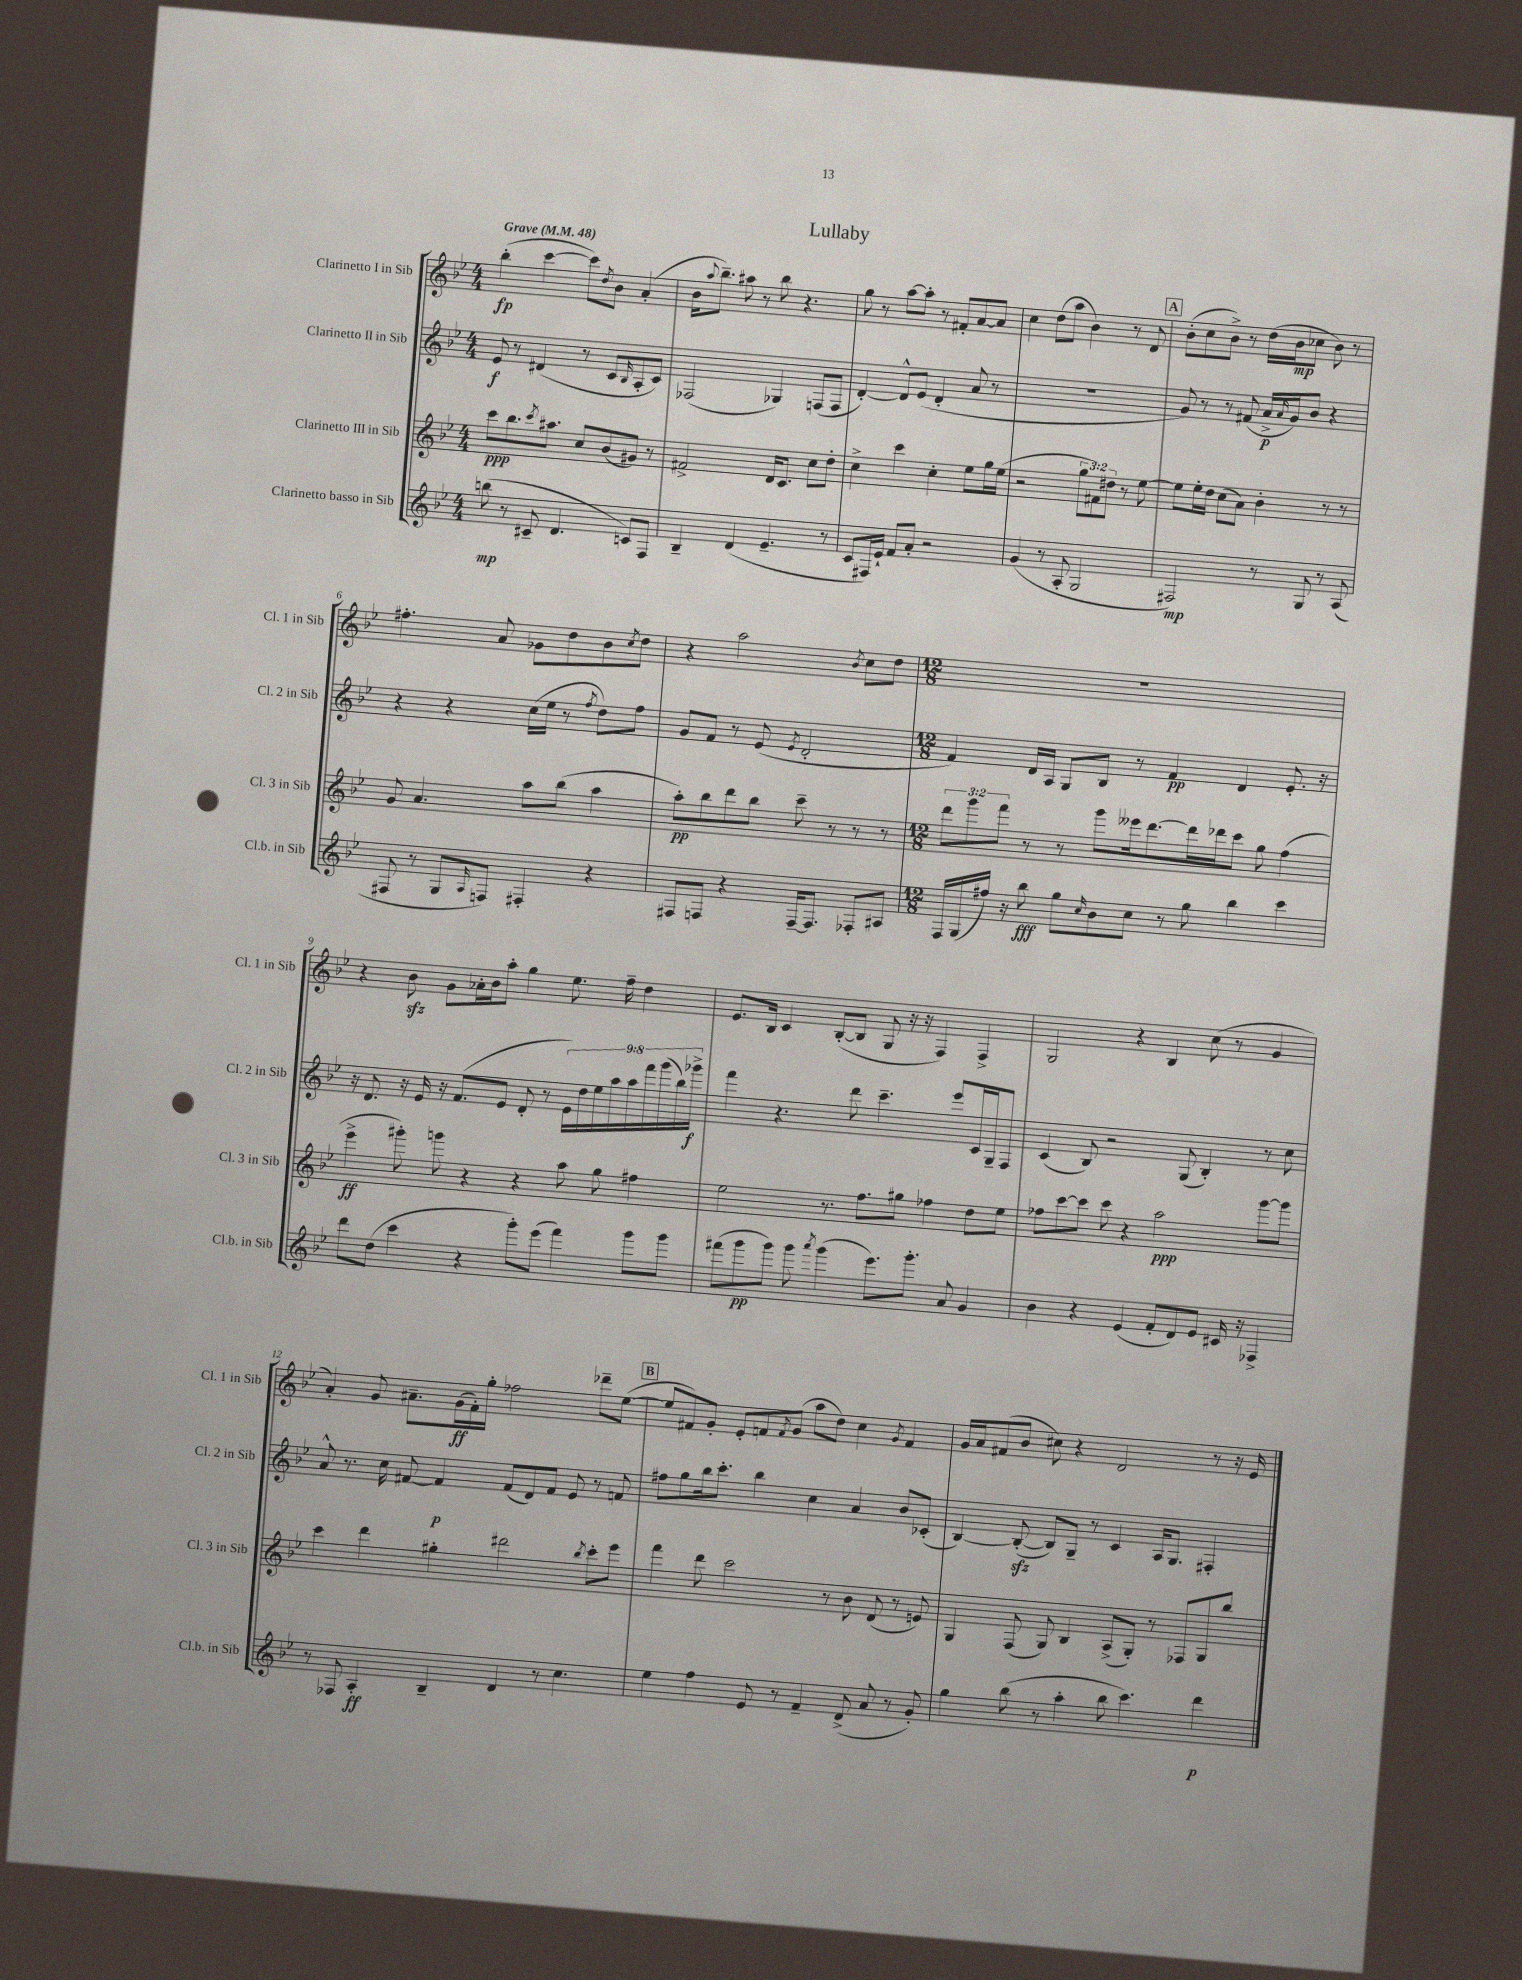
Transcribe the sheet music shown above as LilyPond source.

\header { title = "Lullaby" }
<<
\new StaffGroup <<
\new Staff = "s0" \with { instrumentName = "Clarinetto I in Sib" shortInstrumentName = "Cl. 1 in Sib" } {
    \clef treble \key bes \major \numericTimeSignature \time 4/4 \tempo "Grave" 4 = 48
    bes''4-.\fp( c'''4~ c'''8) \acciaccatura { d''8 } bes'8 a'4-.( |
    bes'16 \appoggiatura { a''8 } bes''8.--) ais''8 r8 bes''8 r4. |
    g''8 r8 a''8~ a''8-. r8 fis'8-. a'8~ a'8 |
    c''4 d''8( a''8 bes'4) r8 d'8 |
    \mark \markup { \box "A" } bes'8-.( c''8 bes'8->) r8 d''16( bes'16\mp ces''8 bes'8) r8 |
    fis''4.-. a'8 ges'8 d''8 bes'8 \acciaccatura { c''8 } d''8 |
    r4 a''2 \acciaccatura { bes'8 } c''8 d''8 |
    \numericTimeSignature \time 12/8 R1. |
    r4 bes'8\sfz g'8 aes'16-. bes'16 a''8-. g''4 ees''8. f''16-- d''4 |
    ees'8. bes16 c'4 bes8~-.( bes8 g8 r16 r16 f4) f4-> |
    g2 r4 bes4 c''8( r8 g'4 |
    a'4-.) g'8 ais'8.-- g'16\ff( f'16-.) g''16-. fes''2 des'''8-- ees''8~( |
    \mark \markup { \box "B" } ees''8 fis'8) g'8-. ees'8-. f'8 \acciaccatura { f'8 } g'8( a''8 d''8) c''4 \acciaccatura { g'8 } f'4 |
    g'16 a'16 fis'8( bes'8 cis''8) r4 d'2 r8 r16 ees'16 \bar "|." |
}
\new Staff = "s1" \with { instrumentName = "Clarinetto II in Sib" shortInstrumentName = "Cl. 2 in Sib" } {
    \clef treble \key bes \major \numericTimeSignature \time 4/4 \override Staff.TupletNumber.text = #tuplet-number::calc-fraction-text
    ees'8\f r8 dis'4( r8 c'8 \grace { bes16 } a8-. c'8) |
    fes2( ges4) f8( f8 |
    d'4~-.) d'8-^ ees'8( d'4-. a'8 r8 |
    R1 |
    \mark \markup { \box "A" } g'8) r8 r8 fis'8( a'16->\p \grace { a'16 } g'16) bes'8 r4 |
    r4 r4 c''16( ees''16 r8 \acciaccatura { f''8 } d''8) f''8 |
    g'8 f'8 r8 ees'8( \acciaccatura { ees'8 } d'2-. |
    \numericTimeSignature \time 12/8 f'4) d'16 a16 g8 bes8 r8 f'4\pp d'4 ees'8.-. r16 |
    r16 d'8. r16 ees'16 r16 f'8.( ees'8 d'8-. r8 \tuplet 9/8 { ees'16) d''16 ees''16 a''16 a''16 f'''16 g'''16( bes''16) ges'''16->\f } |
    f'''4 r4. d'''8 c'''4.-- ees'''8 c'16 g16-- f8 |
    c'4( bes8) r2 g8( bes4-.) r8 c''8 |
    a'8-^ r8. c''16 fis'8~ fis'4\p fis'8( d'8) fis'8 ees'8 r8 f'8 |
    \mark \markup { \box "B" } fis''8 g''8 bes''16 c'''8.-. bes''4 c''4 a'4 bes'8 ces'8-.( |
    bes4~) bes8~-.\sfz( bes8) g8-- r8 c'4 a16 g8. fis4-. \bar "|." |
}
\new Staff = "s2" \with { instrumentName = "Clarinetto III in Sib" shortInstrumentName = "Cl. 3 in Sib" } {
    \clef treble \key bes \major \numericTimeSignature \time 4/4 \override Staff.TupletNumber.text = #tuplet-number::calc-fraction-text
    c'''8\ppp bes''8. \acciaccatura { c'''8 } ais''8. c''8 bes'8( gis'8) r8 |
    fis'2-> d'16 c'8. c''8 d''8-. |
    c''4-> c'''4 c''4-. ees''8 g''16 ees''16( |
    r2 \tuplet 3/2 { g''8 fis'8) dis''8 } r8 ees''8~ |
    \mark \markup { \box "A" } ees''8 ees''16-. d''16 c''8( a'8) bes'4-. r8 r8 |
    g'8 a'4. a''8 bes''8( a''4 |
    a''8-.\pp) bes''8 d'''8 bes''8 c'''8-- r8 r8 r8 |
    \numericTimeSignature \time 12/8 \tuplet 3/2 { d'''8 g'''8 f'''8 } r8 r8 g'''8 eeses'''16 d'''8.~ d'''16 des'''16 c'''8 g''8 f''4( |
    ees'''4->\ff gis'''8-.) g'''8 r4 r4 a''8 g''8 fis''4 |
    ees''2 r8. f''8. gis''8 fes''4 d''8 ees''8 |
    fes''8 c'''8~ c'''8 c'''8 r4 a''2\ppp g'''8~ g'''8 |
    c'''4 d'''4 gis''4-. dis'''2 \acciaccatura { bes''8 } c'''8-. ees'''8 |
    \mark \markup { \box "B" } f'''4 d'''8 c'''2 r8 bes'8 d'8( r8 e'8) |
    g4 f8( g8) bes4 a8->( g8-.) r8 fes8 g8 bes''8 \bar "|." |
}
\new Staff = "s3" \with { instrumentName = "Clarinetto basso in Sib" shortInstrumentName = "Cl.b. in Sib" } {
    \clef treble \key bes \major \numericTimeSignature \time 4/4
    b''8\mp( r8 cis'8-- d'4. c'8) f8 |
    bes4-- d'4( ees'4.-- r8 |
    c'8 fis16) ees'16-! f'8 a'8-. r2 |
    g'4( r8 a8-. g2 |
    \mark \markup { \box "A" } fis2\mp) r8 g8 r8 a8( |
    fis8 r8 g8 \grace { a16 } f8) fis4-. r4 |
    fis8 f8 r4 f16~-- f8. fes8-. ais8 |
    \numericTimeSignature \time 12/8 f16 g16( fis''16) r16 bes''8\fff g''8 \grace { c''16 } bes'8 c''8 r8 g''8 bes''4 c'''4 |
    d'''8 d''8( c'''4 r4 g'''8-.) ees'''8( f'''4) g'''8 g'''8 |
    fis'''8( g'''8\pp g'''8) g'''8 \acciaccatura { a'''8 } g'''4( ees'''8.) g'''8.-. a'8 g'4 |
    bes'4 r4 ees'4( f'8-. d'8) ees'8 cis'16 r16 fes4-> |
    r8 fes8 a4-.\ff bes4-- d'4 r8 c''4. |
    \mark \markup { \box "B" } ees''4 f''4 ees'8 r8 f'4-- d'8->( a'8 r8 g'8-.) |
    g''4 bes''8( r8 a''4-. bes''8 c'''4.) d'''4\p \bar "|." |
}
>>
>>
